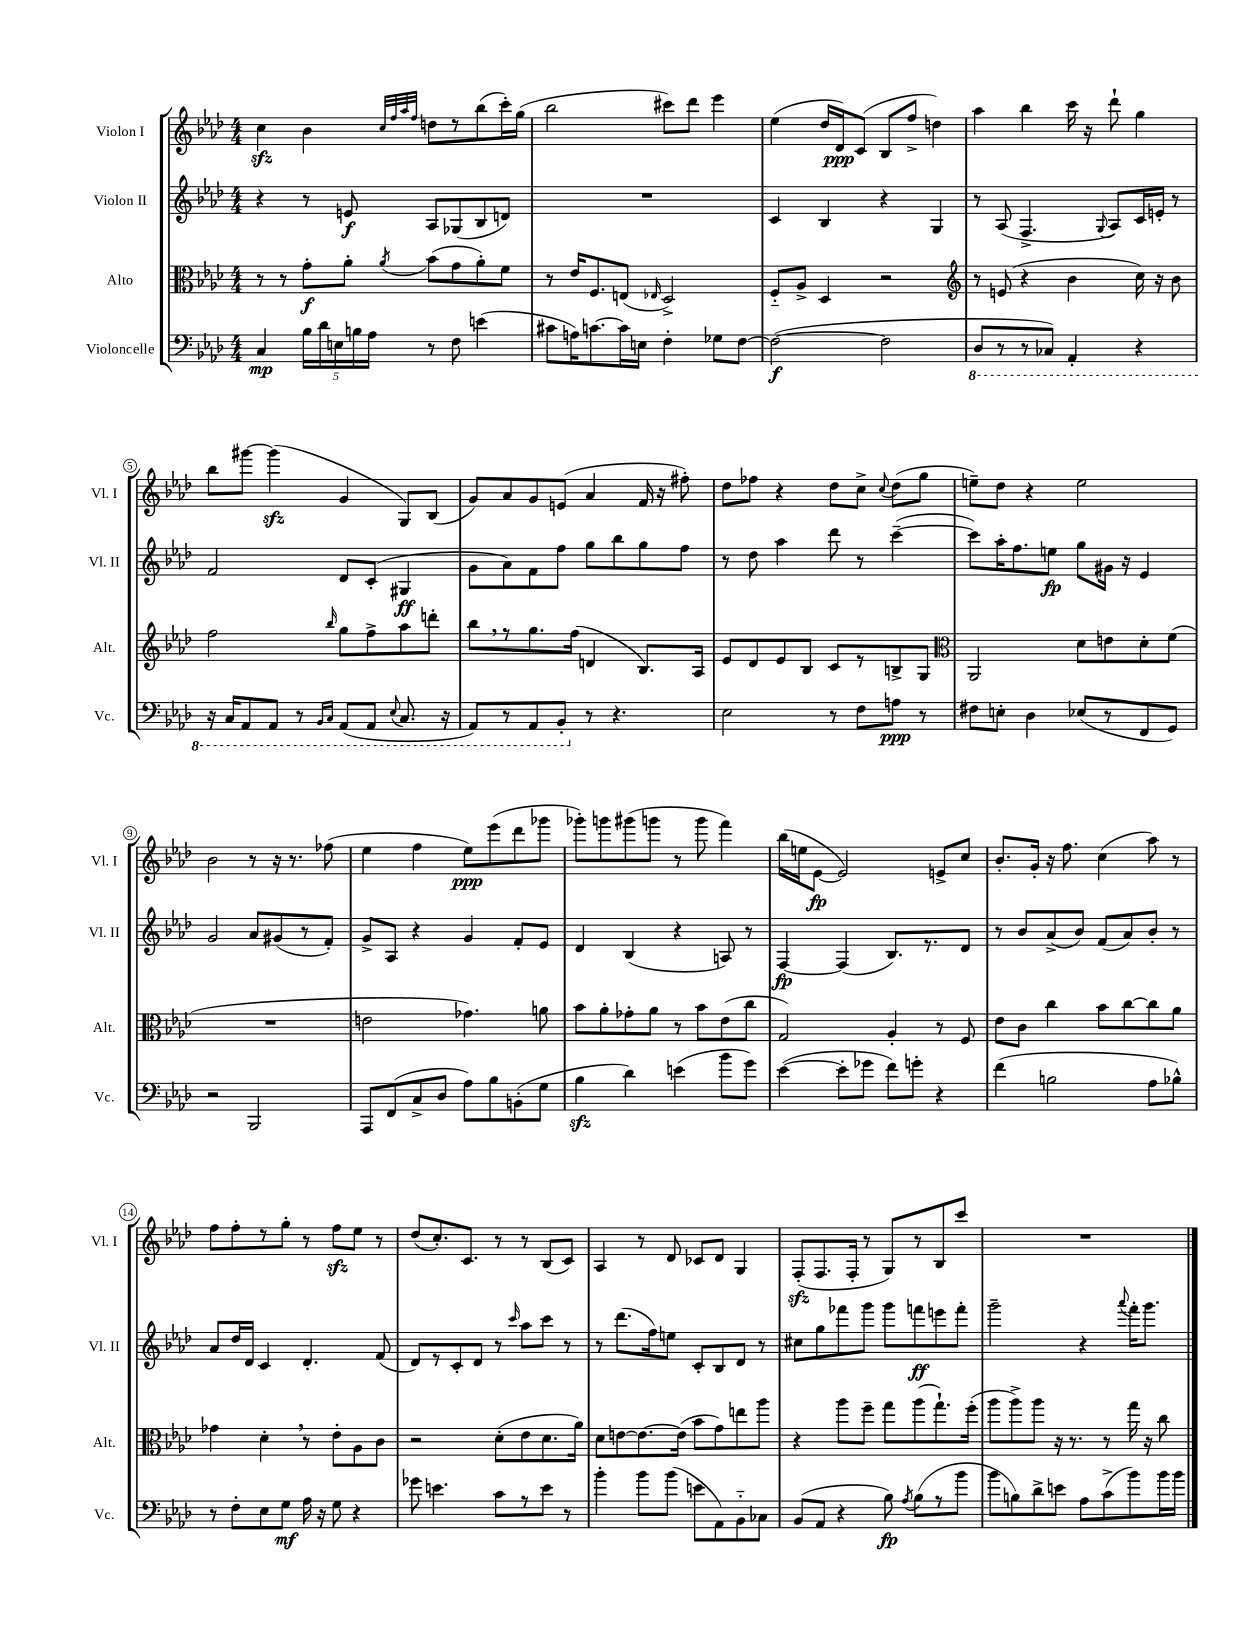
<<
\new StaffGroup <<
\new Staff = "s0" \with { instrumentName = "Violon I" shortInstrumentName = "Vl. I" } {
    \clef treble \key aes \major \numericTimeSignature \time 4/4
    \autoBeamOff c''4\sfz bes'4 \grace { c''32[ f''32 aes''32 f''32] } d''8[ r8 bes''8( c'''16-.) g''16]( |
    bes''2 cis'''8[) des'''8] ees'''4 |
    ees''4( des''16[ des'16\ppp) c'8]( bes8[ f''8]-> d''4) |
    aes''4 bes''4 c'''16 r16 des'''8-! g''4 |
    bes''8[ gis'''8]~ gis'''4\sfz( g'4 g8[) bes8]( |
    g'8[) aes'8 g'8 e'8]( aes'4 f'16 r16 fis''8-.) |
    des''8[ fes''8] r4 des''8[ c''8]-> \appoggiatura { c''8 } des''8[( g''8] |
    e''8[--) des''8] r4 e''2 |
    bes'2 r8 r16 r8. fes''8( |
    ees''4 f''4 ees''8[\ppp) ees'''8( des'''8 ges'''8] |
    ges'''8[-.) g'''8 gis'''8( g'''8] r8 g'''8 f'''4) |
    bes''16[( e''16 ees'8]~\fp ees'2) e'8[-> c''8] |
    bes'8.[-. g'16]-. r16 f''8. c''4( aes''8) r8 |
    f''8[ f''8-. r8 g''8]-. r8 f''8[\sfz ees''8] r8 |
    des''8[( c''8.-.) c'8.] r8 r8 bes8[( c'8]) |
    aes4 r8 des'8 ces'8[ des'8] g4 |
    f8[-.\sfz( f8. f16]-. r8 g8[) r8 bes8 c'''8] |
    R1 \bar "|." |
}
\new Staff = "s1" \with { instrumentName = "Violon II" shortInstrumentName = "Vl. II" } {
    \clef treble \key aes \major \numericTimeSignature \time 4/4
    \autoBeamOff r4 r8 e'8\f aes8[ ges8( bes8 d'8]) |
    R1 |
    c'4 bes4 r4 g4 |
    r8 aes8( f4.-> \appoggiatura { g8 } aes8[) c'16 e'16]-. r8 |
    f'2 des'8[ c'8]-.( gis4\ff |
    g'8[ aes'8) f'8 f''8] g''8[ bes''8 g''8 f''8] |
    r8 des''8 aes''4 des'''8 r8 c'''4~--( |
    c'''8[) aes''16-. f''8. e''8]\fp g''8[ gis'16] r16 ees'4 |
    g'2 aes'8[ gis'8( r8 f'8]-.) |
    g'8[-> aes8] r4 g'4 f'8[-. ees'8] |
    des'4 bes4( r4 a8) r8 |
    f4~\fp f4( bes8.[) r8. des'8] |
    r8 bes'8[ aes'8->( bes'8]) f'8[( aes'8) bes'8]-. r8 |
    aes'8[ des''16 des'16] c'4 des'4.-. f'8( |
    des'8[) r8 c'8-. des'8] r8 \grace { c'''16 } aes''8[ c'''8] r8 |
    r8 des'''8.[( f''16) e''8] c'8[-. bes8 des'8] r8 |
    cis''8[ g''8 fes'''8 g'''8] g'''8[ f'''8\ff e'''8 f'''8]-. |
    g'''2-- r4 \appoggiatura { aes'''8 } f'''16[-. g'''8.] \bar "|." |
}
\new Staff = "s2" \with { instrumentName = "Alto" shortInstrumentName = "Alt." } {
    \clef alto \key aes \major \numericTimeSignature \time 4/4
    \autoBeamOff r8 r8 g'8[-.\f aes'8]-. \acciaccatura { aes'8 } bes'8[( g'8 aes'8-.) f'8] |
    r8 ees'16[ f8. e8]( \grace { ees16 } des2->) |
    f8[-_ aes8]-> des4 r2 |
    \clef treble r8 e'8( r4 bes'4 c''16) r16 bes'8 |
    f''2 \grace { bes''16 } g''8[ f''8-> aes''8 d'''8]-. |
    bes''8[ \breathe r8 g''8. f''16]( d'4 bes8.[) aes16] |
    ees'8[ des'8 ees'8 bes8] c'8[ r8 b8-> g8] |
    \clef alto aes,2 des'8[ e'8 des'8-. f'8]( |
    R1 |
    e'2 ges'4.) a'8 |
    bes'8[ aes'8-. ges'8-. aes'8] r8 bes'8[ ees'8( c''8] |
    g2) aes4-. r8 f8 |
    ees'8[ c'8] c''4 bes'8[ c''8~ c''8 aes'8] |
    ges'4 des'4-. \breathe r8 ees'8[-. aes8 c'8] |
    r2 des'8[-.( ees'8 des'8. aes'16]) |
    des'8[ e'8~ e'8.~ e'16]( bes'8[ g'8) e''8 aes''8] |
    r4 aes''8[ f''8]-- g''8[ aes''8( g''8.-!) f''16]-.( |
    aes''8[ aes''8->) aes''8] r16 r8. r8 g''16 r16 c''8 \bar "|." |
}
\new Staff = "s3" \with { instrumentName = "Violoncelle" shortInstrumentName = "Vc." } {
    \clef bass \key aes \major \numericTimeSignature \time 4/4
    \autoBeamOff c4\mp \tuplet 5/4 { bes16[ des'16 e16 b16 aes16] } r8 f8 e'4( |
    cis'8[ a16) c'8.~ c'16 e16] f4-. ges8[ f8]~ |
    f2~\f( f2 |
    \ottava #-1 des,8[ r8 r8 ces,8]) aes,,4-. r4 |
    r16 c,16[ aes,,8 aes,,8] r8 \grace { bes,,16[ c,16] } aes,,8[( aes,,8] \appoggiatura { ees,8 } c,8. r16 |
    aes,,8[) r8 aes,,8 bes,,8]-. \ottava #0 r8 r4. |
    ees2 r8 f8[ a8]\ppp r8 |
    fis8[ e8]-. des4 ees8[( r8 f,8 g,8]) |
    r2 bes,,2 |
    aes,,8[ f,8( c8-> des8] aes8[) bes8 b,8-.( g8] |
    bes4\sfz des'4) e'4( bes'8[ g'8]) |
    ees'4~( ees'8[-. ges'8] f'8[) g'8]-. r4 |
    f'4( b2 aes8[ bes8]-^) |
    r8 f8[-. ees8 g8]\mf aes16 r16 g8 r4 |
    ges'8 e'4. c'8[ r8 e'8] r8 |
    bes'4-. bes'8[ bes'8]( e'8[ aes,8) bes,8-_ ces8] |
    bes,8[( aes,8] r4 bes8\fp) \acciaccatura { aes8 } bes8[( r8 bes'8] |
    bes'8[ b8) des'8-> e'8] aes8[ c'8->( bes'8) bes'16 bes'16] \bar "|." |
}
>>
>>
\layout { \context { \Score \override BarNumber.stencil = #(make-stencil-circler 0.1 0.3 ly:text-interface::print) } }
